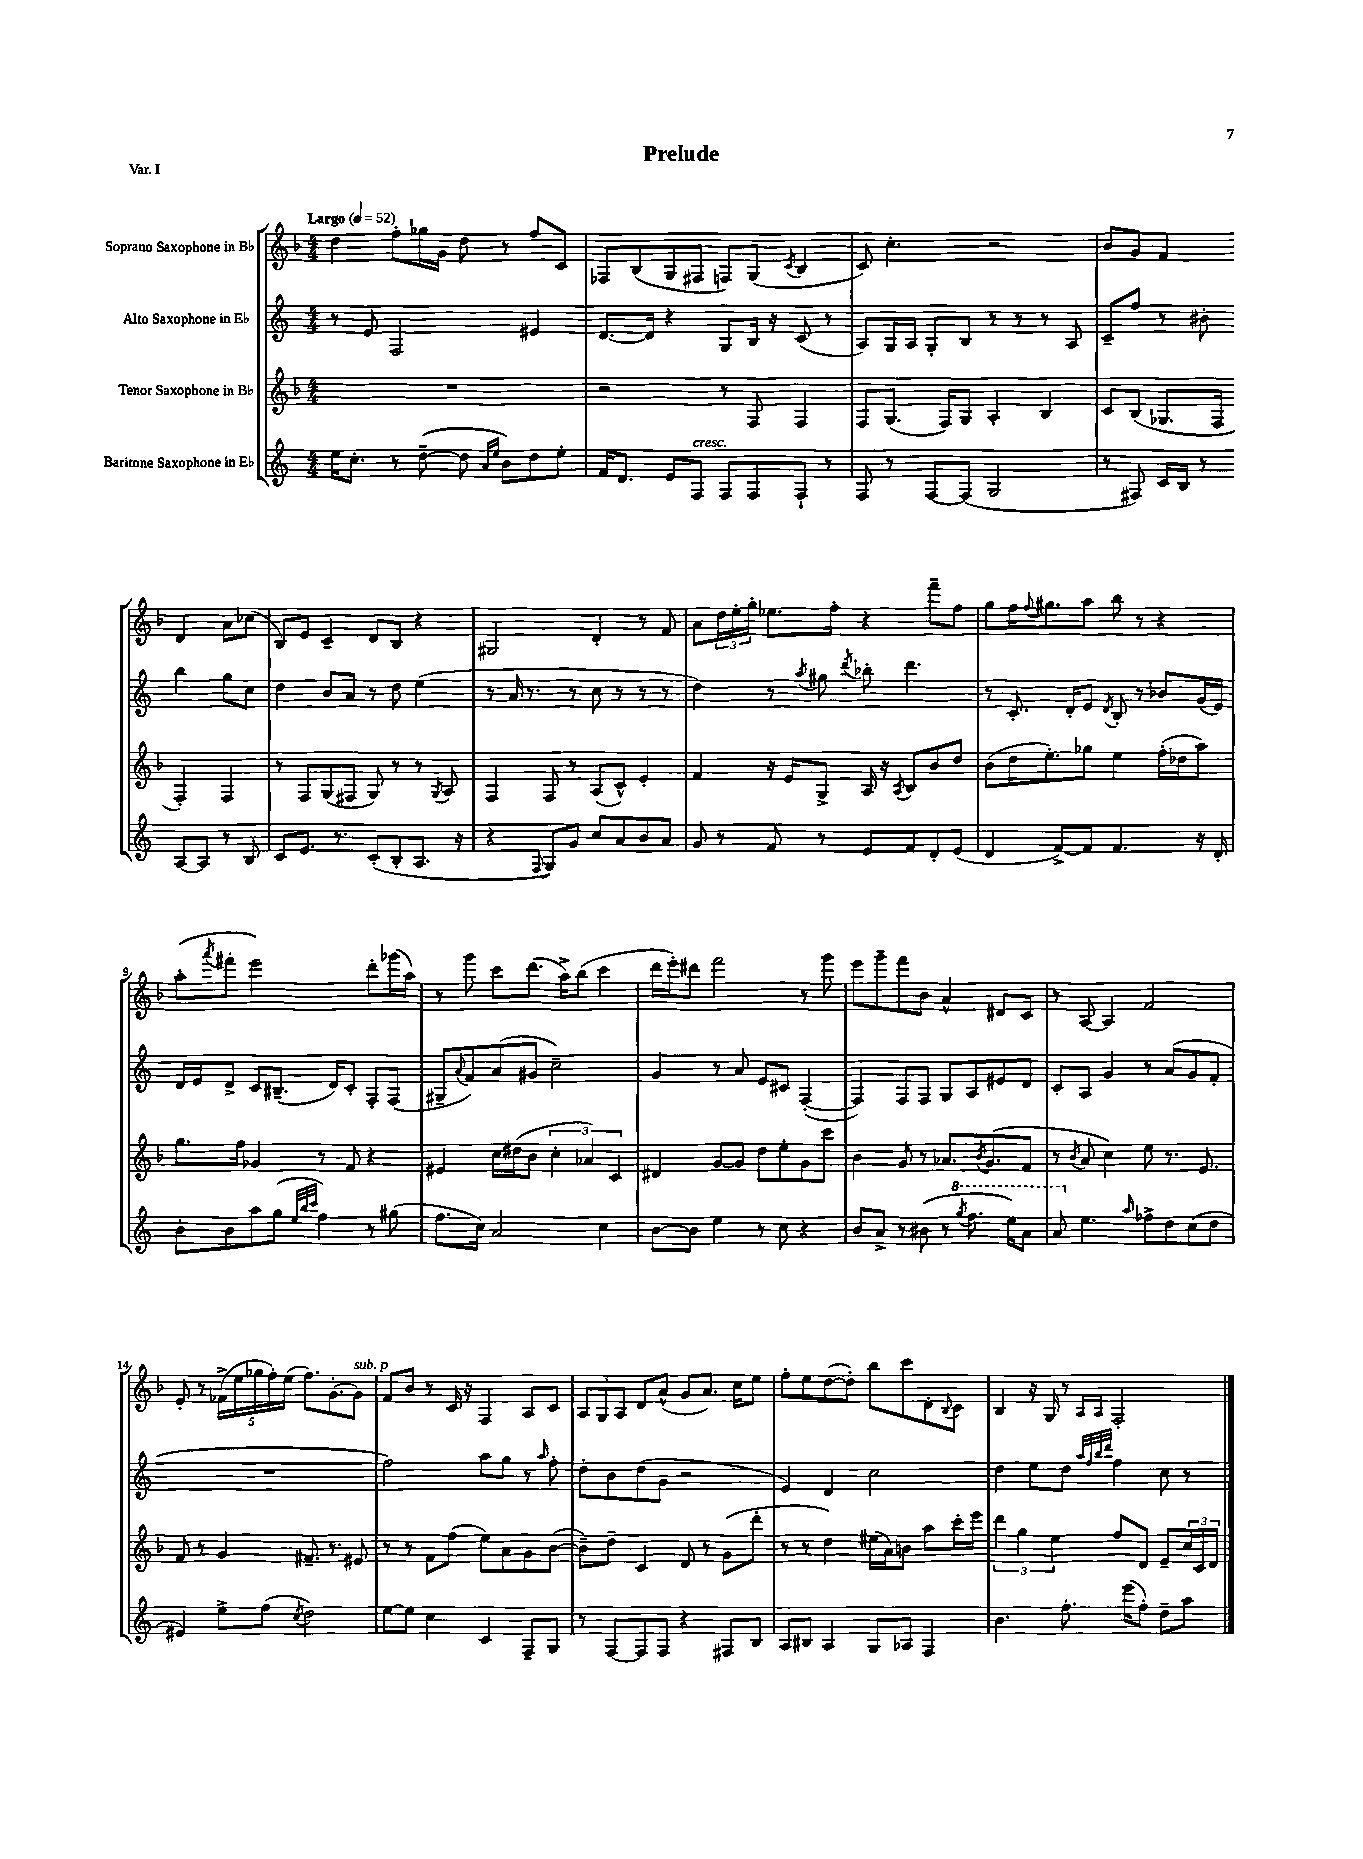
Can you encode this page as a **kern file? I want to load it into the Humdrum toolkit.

**kern	**kern	**kern	**kern
*staff4	*staff3	*staff2	*staff1
*clefG2	*clefG2	*clefG2	*clefG2
*k[]	*k[b-]	*k[]	*k[b-]
*M4/4	*M4/4	*M4/4	*M4/4
*MM52	*MM52	*MM52	*MM52
16ee	1r	8r	4dd
8.cc'	.	.	.
.	.	8e	.
8r	.	2F	8ff'
([8dd~	.	.	16gg-
.	.	.	16g
8dd]	.	.	8dd
16qqa	.	.	.
16qqee	.	.	.
8b)	.	.	8r
8dd	.	4e#	8ff
8ee'	.	.	8c
=	=	=	=
16f	2r	[8.d	8F-
8.d	.	.	.
.	.	.	(8B-
.	.	16d]	.
8e	.	4r	8G
8F	.	.	8F#
8F	8r	8G	8F)
8F	8F	16B	(8G
.	.	16r	.
.	.	.	8qc
8F`	4F	(8c	4B-
8r	.	8r	.
=	=	=	=
8F	8F	8A)	8c)
8r	(8.G	16G	4.cc'
.	.	16A	.
[8F	.	8G'	.
.	16F)	.	.
(8F]	8G	8B	.
2G	4A'	8r	2r
.	.	8r	.
.	4B-	8r	.
.	.	8A	.
=	=	=	=
8r	8c	8c~	8b-
8F#)	(8B-	8ff	8g
16c	8.G-	8r	4f
16B	.	.	.
8r	.	8b#'	.
.	16F	.	.
[8A	4F')	4bb	4d
8A]	.	.	.
8r	4F	8gg	8a
8B	.	8cc	(8cc-
=	=	=	=
8c	8r	4dd	8B-)
8.e	8F	.	8e
.	(8G	8b	4c~
8.r	.	.	.
.	8F#	8a	.
(8c'	8G)	8r	8d
8B'	8r	8dd	8B-
8.A	8r	(4ee	4r
.	8qG	.	.
.	8A	.	.
16r	.	.	.
=	=	=	=
4r	4F	8r	2G#
.	.	16a	.
.	.	8.r	.
8qqF	.	.	.
8G)	8F	.	.
8g	8r	8r	.
8cc	(8A	8cc	4d'
8a	8c^^)	8r	.
8b	4e'	8r	8r
8a	.	8r	8f
=	=	=	=
8g	4f	4dd)	8a
8r	.	.	24dd
.	.	.	24ee'
.	.	.	24gg'
8f	16r	8r	8.ee-
.	16e	.	.
.	.	8qaa	.
8r	8G^	8gg#	.
.	.	.	16ff'
.	.	8qddd	.
8e	16A	8bb-'	4r
.	16r	.	.
.	8qA	.	.
8f	8B-	4.ddd	.
8d'	8b-	.	8fff~
(8e	8dd	.	8ff
=	=	=	=
4d	(8b-	8r	8gg
.	16dd	8.c'	16ff
.	.	.	8qqff
.	8.ee')	.	8.gg#
[8f^)	.	.	.
.	.	16d'	.
8f]	8gg-	8e	8aa
.	.	8qd	.
4.f	4ee	8B'	8bb-
.	.	8r	8r
.	(16ff'	8b-	4r
.	16dd-	.	.
16r	8aa)	(16g	.
16d'	.	16e)	.
=	=	=	=
8b'	8.gg	16d	(8aa'
.	.	16e	.
.	.	.	8qaaa
8b	.	8d^	8fff#'
.	16ff	.	.
8aa	4g-	8c	2eee)
(8gg	.	(8.B#~	.
32qqee	.	.	.
32qqbb	.	.	.
32qqccc	.	.	.
4ff)	8r	.	.
.	.	16d)	.
.	8f	8c'	.
8r	4r	8F'	8ddd'
(8gg#	.	(8F	(16ggg-
.	.	.	16aa)
=	=	=	=
8.ff	4e#	8G#~	8r
.	.	8qqa	.
.	.	8f)	8ggg
16cc)	.	.	.
2a	16cc	(8a	8ccc
.	(16dd#	.	.
.	8b-	8g#	(8.ddd
.	6cc'	2cc~)	.
.	.	.	16aa^)
.	.	.	(8bb-
.	6a-)	.	.
4cc	.	.	4ccc
.	6c	.	.
=	=	=	=
[8b	4d#	4g	16ddd
.	.	.	16eee')
8b]	.	.	8ddd#
4ee	[8g	8r	2fff
.	8g]	8a	.
8r	8dd	8e	.
8cc	8ee'	8c#	.
4r	8g	([4F'	8r
.	8ccc	.	8ggg
=	=	=	=
8b	4b-	4F])	8eee
8a^	.	.	8ggg~
8r	8g	8F	8fff
(8b#	8r	8F	8b-
8r	8.a-	8G	4a^^
8qggg	.	.	.
8.fff	.	8A	.
.	8qb-	.	.
.	(8.g	.	.
.	.	8e#	8d#
16eee)	.	.	.
8aa	8f	8d	8c
=	=	=	=
8aa	8r	8c'	8r
.	8qb-	.	.
4.ee	8a	8A	[8A
.	4cc)	4g	4A]
16qqaa	.	.	.
8ff-^	8ee	8r	2f
8dd	8.r	(8a	.
(8cc	.	8g	.
.	8.e	.	.
8dd	.	8f'	.
=	=	=	=
4e#)	8f	1r	8e'
.	8r	.	8r
8ee^	4g	.	(20f-^
.	.	.	20ee
.	.	.	20gg-
(8ff	.	.	.
.	.	.	20ff')
.	.	.	(20ee
8qcc	.	.	.
2dd)	8.f#~	.	8.ff)
.	8.r	.	[8.g'
.	8e#	.	8g]
=	=	=	=
[8ee	8r	2ff)	8f
8ee]	8r	.	8b-
4cc	8f	.	8r
.	(8ff	.	16c
.	.	.	16r
4c	8ee)	8aa	4F
.	8a	8gg	.
8F~	8g	8r	8A
.	.	16qqaa	.
8G	([8b-	8ff'	8c
=	=	=	=
8r	8b-~])	8dd'	12A
.	.	.	12G
[8F	8dd~	8b	.
.	.	.	12A
8F]	4c	(8dd	8d
8F	.	8g	(8a^^
4r	8d	2r	8g
.	8r	.	8.a)
8F#	(8g	.	.
.	.	.	16cc
8B	8ddd'	.	8ee
=	=	=	=
8A	8r	4e)	8ff'
8B#	8r	.	8ee
4A	4dd)	4d	([8dd
.	.	.	8dd'])
8G	(16ee#	2cc	8bb-
.	16a)	.	.
8A-	8b	.	8ccc
4F	8aa	.	8d'
.	.	.	8qqB-
.	16ccc'	.	8c
.	16eee	.	.
=	=	=	=
4.b	6ddd	4dd	4B-
.	6gg	.	.
.	.	8ee	16r
.	.	.	16G
.	6ee	.	.
8.ff'	.	8dd	8r
.	.	32qqaa	.
.	.	32qqff	.
.	.	32qqbb	16qqA
.	.	32qqddd	16qqA
.	8ff	4ff	2F'
(16eee	.	.	.
8ff')	8d	.	.
8dd~	8e~	8cc	.
8aa	24cc	8r	.
.	24c	.	.
.	24d	.	.
==	==	==	==
*-	*-	*-	*-
